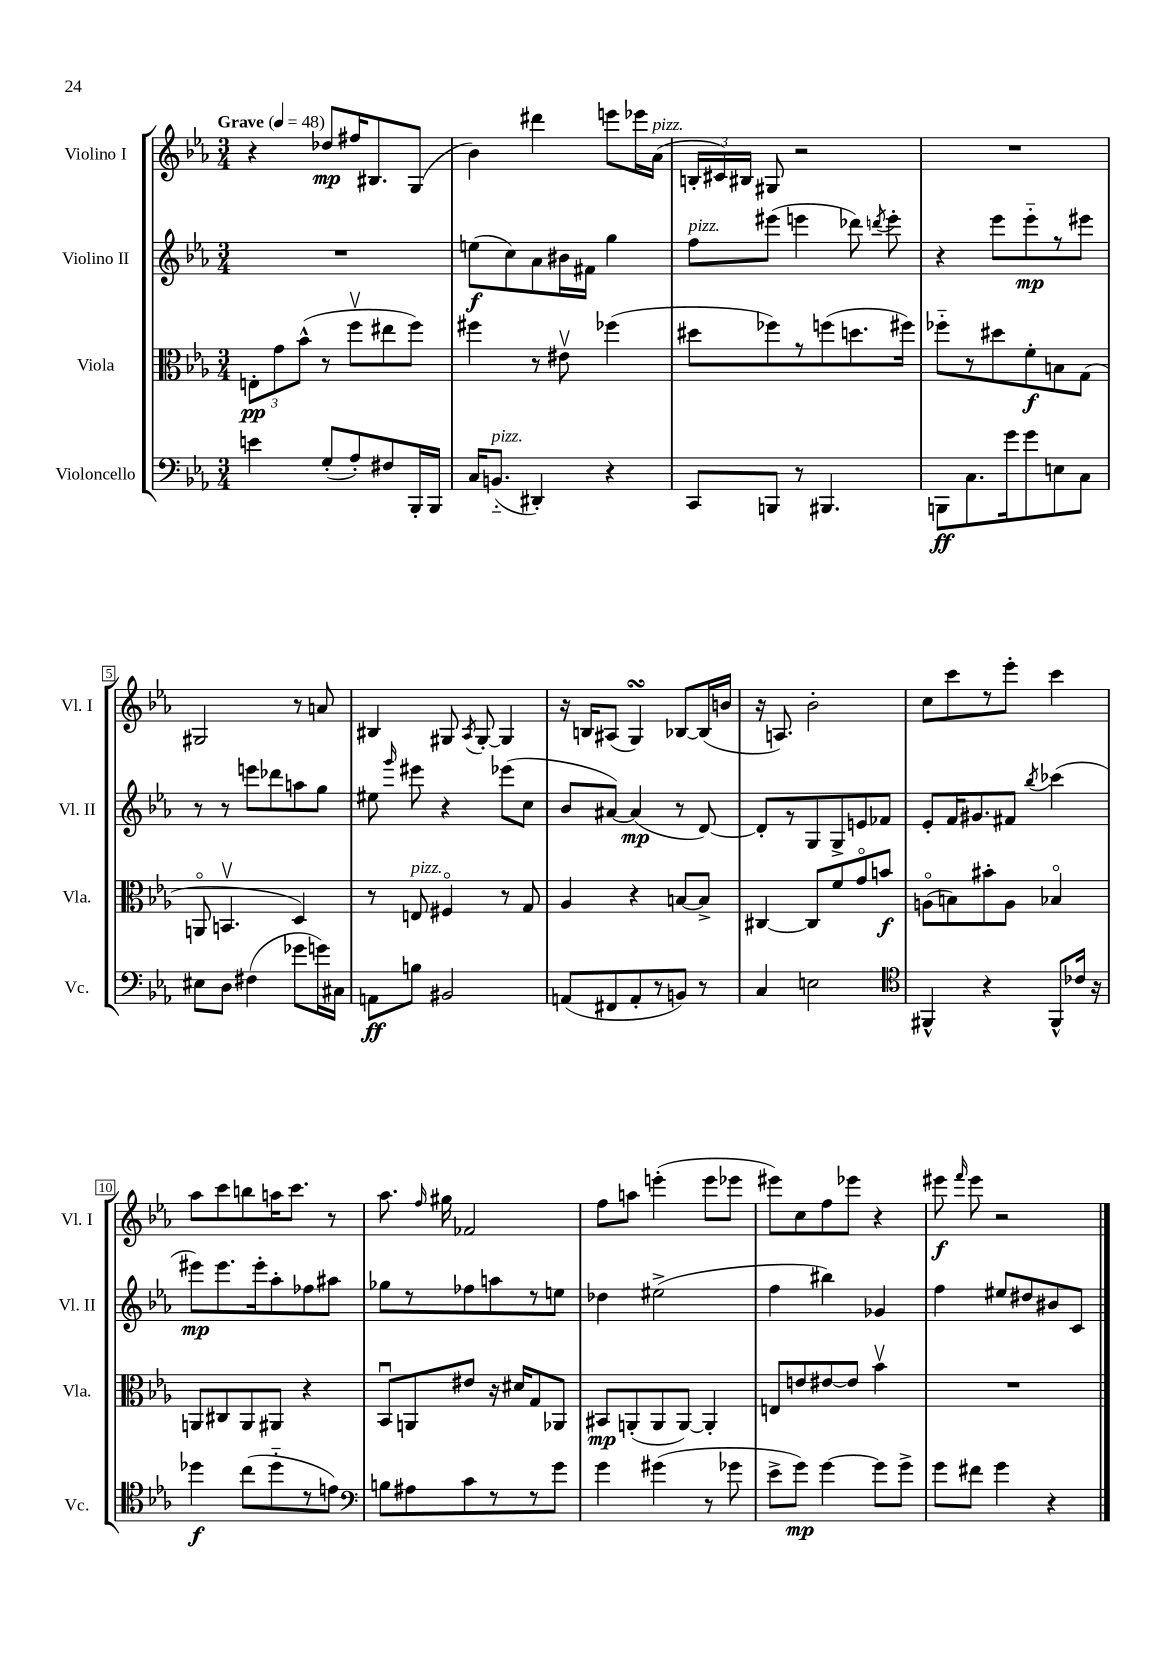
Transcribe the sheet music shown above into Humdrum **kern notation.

**kern	**dynam	**kern	**dynam	**kern	**dynam	**kern	**dynam
*part4	*part4	*part3	*part3	*part2	*part2	*part1	*part1
*staff4	*staff4	*staff3	*staff3	*staff2	*staff2	*staff1	*staff1
*I"Violoncello	*	*I"Viola	*	*I"Violino II	*	*I"Violino I	*
*I'Vc.	*	*I'Vla.	*	*I'Vl. II	*	*I'Vl. I	*
*clefF4	*	*clefC3	*	*clefG2	*	*clefG2	*
*k[b-e-a-]	*	*k[b-e-a-]	*	*k[b-e-a-]	*	*k[b-e-a-]	*
*M3/4	*	*M3/4	*	*M3/4	*	*M3/4	*
*MM48	*	*MM48	*	*MM48	*	*MM48	*
=1	=1	=1	=1	=1	=1	=1	=1
!	!	!	!	!	!	!LO:TX:a:B:t=Grave	!
4en\	.	12En'\L	pp	2.r	.	4r	.
.	.	12g\	.	.	.	.	.
.	.	(12b-^^\J	.	.	.	.	.
(8G'/L	.	8r	.	.	.	8dd-X/L	mp
8A-'/)	.	8ffv\L	.	.	.	16ff#X/K	.
.	.	.	.	.	.	8.B#X/	.
8F#X/	.	8ee#X\	.	.	.	.	.
16BBB-'/L	.	8ff\J)	.	.	.	(8G/J	.
16BBB-/JJ	.	.	.	.	.	.	.
=2	=2	=2	=2	=2	=2	=2	=2
16C/KL	.	4ff#X\	.	(8een\L	f	4b-\)	.
!LO:TX:a:i:t=pizz.	!	!	!	!	!	!	!
(8.BBn/J	.	.	.	.	.	.	.
.	.	.	.	8cc\)	.	.	.
4DD#X'/)	.	8r	.	8a-\	.	4ddd#X\	.
.	.	8e#Xv\	.	16b#X\L	.	.	.
.	.	.	.	16f#X\JJ	.	.	.
4r	.	(4ff-X\	.	4gg\	.	8eeen\L	.
.	.	.	.	.	.	16eee-X\L	.
!	!	!	!	!	!	!LO:TX:a:i:t=pizz.	!
.	.	.	.	.	.	(16a-\JJ	.
=3	=3	=3	=3	=3	=3	=3	=3
!	!	!	!	!LO:TX:a:i:t=pizz.	!	!	!
8CC/L	.	8dd#X\L	.	8ff\L	.	24Bn'/LL	.
.	.	.	.	.	.	24c#X/)	.
.	.	.	.	.	.	24B#X/JJ	.
8BBBn/J	.	8ff-X\)	.	(8eee#X\J	.	8G#X/	.
8r	.	8r	.	4eeen\	.	2r	.
4.BBB#X/	.	(8ffn\	.	.	.	.	.
.	.	8.ddn\	.	8ddd-X\)	.	.	.
.	.	.	.	8qdddn/	.	.	.
.	.	.	.	8eee'\	.	.	.
.	.	16ff#X\Jk)	.	.	.	.	.
=4	=4	=4	=4	=4	=4	=4	=4
8BBBn\L	ff	8ff-X\L	.	4r	.	2.r	.
8.C\	.	8r	.	.	.	.	.
.	.	8dd#X\	.	8eee-\L	.	.	.
16g\k	.	.	.	.	.	.	.
8g\	.	8f'\	f	8eee-\	mp	.	.
8En\	.	8Bn\	.	8r	.	.	.
8C\J	.	(8G\J	.	8eee#X\J	.	.	.
!!LO:LB:g=z
=5	=5	=5	=5	=5	=5	=5	=5
8E#X\L	.	8AAn/	.	8r	.	2G#X/	.
8D\J	.	4.BBnv/	.	8r	.	.	.
(4F#X\	.	.	.	8eeen\L	.	.	.
.	.	.	.	8ddd-X\	.	.	.
8g-X\L	.	4D/)	.	8aan\	.	8r	.
16gn\L)	.	.	.	8gg\J	.	8an/	.
16C#X\JJ	.	.	.	.	.	.	.
=6	=6	=6	=6	=6	=6	=6	=6
8AAn\L	ff	8r	.	8ee#X\	.	4B#X/	.
.	.	.	.	16qqggg/	.	.	.
!	!	!LO:TX:a:i:t=pizz.	!	!	!	!	!
8Bn\J	.	8En/	.	8eee#X\	.	.	.
2BB#X/	.	4F#X/	.	4r	.	8G#X/	.
.	.	.	.	.	.	8qA-/	.
.	.	.	.	.	.	[8G#'/	.
.	.	8r	.	(8eee-X\L	.	4G#/]	.
.	.	8G/	.	8cc\J	.	.	.
=7	=7	=7	=7	=7	=7	=7	=7
(8AAn/L	.	4A-/	.	8b-/L	.	16r	.
.	.	.	.	.	.	16Bn/KL	.
8FF#X/	.	.	.	[8a#X/J)	.	(8A#X/J	.
8AA'/	.	4r	.	(4a#/]	mp	4GsSsS/)	.
8r	.	.	.	.	.	.	.
8BBn/J)	.	[8Bn/L	.	8r	.	[8B-X/L	.
8r	.	8B^/J]	.	[8d/)	.	(16B-/L]	.
.	.	.	.	.	.	16bn/JJ	.
=8	=8	=8	=8	=8	=8	=8	=8
4C/	.	[4C#X/	.	8d'/L]	.	16r	.
.	.	.	.	.	.	8.An/)	.
.	.	.	.	8r	.	.	.
2En\	.	8C#/L]	.	8G/	.	2b-'\	.
.	.	8f/	.	8G^/	.	.	.
.	.	8g/	.	8en/	.	.	.
.	.	8bn/J	f	8f-X/J	.	.	.
=9	=9	=9	=9	=9	=9	=9	=9
*clefC4	*	*	*	*	*	*	*
4FF#X^^/	.	(8An\L	.	8e-'/L	.	8cc\L	.
.	.	8Bn\)	.	16f/K	.	8ccc\	.
.	.	.	.	8.g#X/	.	.	.
4r	.	8b#X'\	.	.	.	8r	.
.	.	8A\J	.	8f#X/J	.	8eee-'\J	.
.	.	.	.	8qbb-/	.	.	.
8FF#^^/L	.	4B-X/	.	(4ccc-X\	.	4ccc\	.
16c-X/Jk	.	.	.	.	.	.	.
16r	.	.	.	.	.	.	.
!!LO:LB:g=z
=10	=10	=10	=10	=10	=10	=10	=10
4dd-X\	f	8AAn/L	.	8eee#X\L)	mp	8aa-\L	.
.	.	8C#X/	.	8.eee#\	.	8ccc\	.
(8cc\L	.	8AA/	.	.	.	8bbn\	.
.	.	.	.	16eee#'\k	.	.	.
8dd-\	.	8AA#X/J	.	8aa-'\	.	16aan\K	.
.	.	.	.	.	.	8.ccc\J	.
8r	.	4r	.	8ff-X\	.	.	.
8en\J)	.	.	.	8aa#X\J	.	8r	.
=11	=11	=11	=11	=11	=11	=11	=11
*clefF4	*	*	*	*	*	*	*
8Bn\L	.	8BB-u/L	.	8gg-X\L	.	8.aa-\	.
8A#X\	.	8AAn/	.	8r	.	.	.
.	.	.	.	.	.	16qqff/	.
.	.	.	.	.	.	16gg#X\	.
8c\	.	8e#X/J	.	8ff-X\	.	2f-X/	.
8r	.	16r	.	8aan\	.	.	.
.	.	16d#X/KL	.	.	.	.	.
8r	.	8G/	.	8r	.	.	.
8g\J	.	8AA-X/J	.	8een\J	.	.	.
=12	=12	=12	=12	=12	=12	=12	=12
4g\	.	8BB#X/L	mp	4dd-X\	.	8ff\L	.
.	.	(8AAn'/	.	.	.	8aan\J	.
(4g#X\	.	8AA/	.	(2ee#X^\	.	(4eeen'\	.
.	.	[8AA/J)	.	.	.	.	.
8r	.	4AA'/]	.	.	.	8eee\L	.
8g-X\	.	.	.	.	.	8eee-X\J	.
=13	=13	=13	=13	=13	=13	=13	=13
8e-^\L	.	8En/L	.	4ff\	.	8eee#X\L)	.
8g\J)	mp	8en/	.	.	.	8cc\	.
[4g\	.	[8e#X/	.	4bb#X\)	.	8ff\	.
.	.	8e#/J]	.	.	.	8eee-X\J	.
8g\L]	.	4b-v\	.	4g-X/	.	4r	.
8g^\J	.	.	.	.	.	.	.
=14	=14	=14	=14	=14	=14	=14	=14
8g\L	.	2.r	.	4ff\	.	8eee#X\	f
.	.	.	.	.	.	16qqfff/	.
8f#X\J	.	.	.	.	.	8eee#\	.
4g\	.	.	.	8ee#X/L	.	2r	.
.	.	.	.	8dd#X/	.	.	.
4r	.	.	.	8b#X/	.	.	.
.	.	.	.	8c/J	.	.	.
==	==	==	==	==	==	==	==
*-	*-	*-	*-	*-	*-	*-	*-
